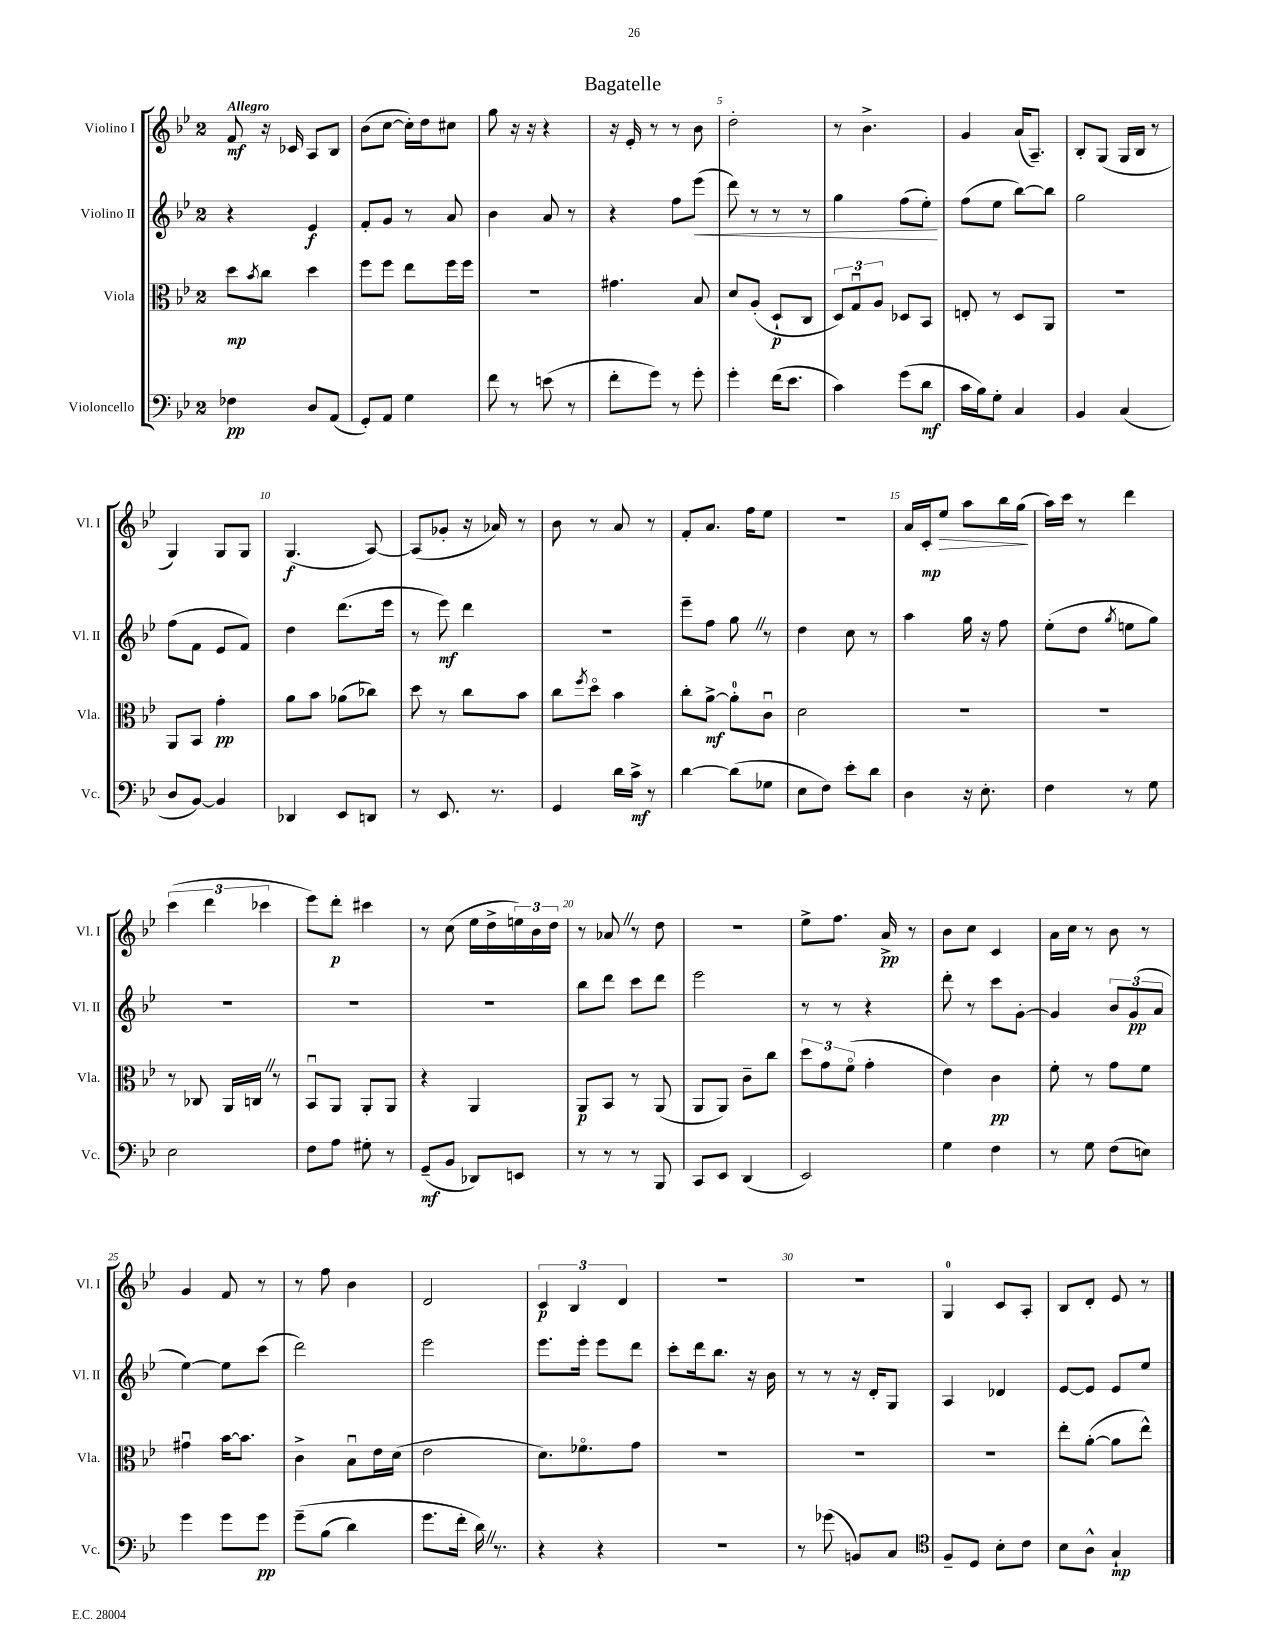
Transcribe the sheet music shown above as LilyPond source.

\header { title = "Bagatelle" }
<<
\new StaffGroup <<
\new Staff = "s0" \with { instrumentName = "Violino I" shortInstrumentName = "Vl. I" } {
    \clef treble \key bes \major \once \override Staff.TimeSignature.style = #'single-digit \time 2/4 \tempo "Allegro"
    f'8\mf r16 ces'16 a8 bes8 |
    bes'8( c''8~ c''16-.) d''16 cis''8 |
    g''8 r16 r16 r4 |
    r16 ees'16-. r8 r8 bes'8 |
    d''2-. |
    r8 bes'4.-> |
    g'4 a'16( a8.--) |
    bes8-. g8( g16 bes16 r8 |
    g4) g8 g8 |
    g4.\f( a8~) |
    a8( ges'8-. r16 aes'16) r8 |
    bes'8 r8 a'8 r8 |
    f'8-. a'8. f''16 ees''8 |
    R2 |
    a'16 c'16-.\mp ees''8\> a''8 bes''16 g''16\!( |
    a''16) c'''16 r8 d'''4 |
    \tuplet 3/2 { c'''4( d'''4 ces'''4 } |
    ees'''8) d'''8-.\p cis'''4 |
    r8 c''8( ees''16 d''16-> \tuplet 3/2 { e''16) bes'16 d''16 } |
    r8 aes'8 \once \override BreathingSign.text = \markup { \musicglyph "scripts.caesura.straight" } \breathe r8 d''8 |
    R2 |
    ees''8-> f''8. a'16->\pp r8 |
    bes'8 c''8 c'4 |
    a'16 c''16 r8 bes'8 r8 |
    g'4 f'8 r8 |
    r8 f''8 bes'4 |
    d'2 |
    \tuplet 3/2 { c'4\p bes4 d'4 } |
    R2 |
    r2 |
    g4-0 c'8 a8-. |
    bes8 d'8-. ees'8 r8 \bar "|." |
}
\new Staff = "s1" \with { instrumentName = "Violino II" shortInstrumentName = "Vl. II" } {
    \clef treble \key bes \major \once \override Staff.TimeSignature.style = #'single-digit \time 2/4
    r4 ees'4\f |
    f'8-. g'8 r8 a'8 |
    bes'4 a'8 r8 |
    r4 f''8 ees'''8\<( |
    d'''8) r8 r8 r8 |
    g''4 f''8( ees''8-.\!) |
    f''8( ees''8 bes''8~) bes''8 |
    g''2 |
    f''8( f'8 ees'8 f'8) |
    d''4 d'''8.( ees'''16 |
    r8 ees'''8\mf) d'''4 |
    R2 |
    ees'''8-- f''8 g''8 \once \override BreathingSign.text = \markup { \musicglyph "scripts.caesura.straight" } \breathe r8 |
    d''4 c''8 r8 |
    a''4 g''16 r16 f''8 |
    ees''8-.( d''8 \acciaccatura { g''8 } e''8 g''8) |
    R2 |
    R2 |
    R2 |
    bes''8 d'''8 c'''8 d'''8 |
    ees'''2 |
    r8 r8 r4 |
    d'''8-. r8 c'''8 g'8~-. |
    g'4 \tuplet 3/2 { bes'8 g'8\pp( a'8 } |
    ees''4~) ees''8 c'''8( |
    d'''2) |
    ees'''2 |
    ees'''8. ees'''16-. ees'''8 d'''8 |
    c'''8-. d'''16 bes''8. r16 bes'16 |
    r8 r8 r16 d'16-. g8 |
    a4 des'4 |
    ees'8~ ees'8 ees'8 ees''8 \bar "|." |
}
\new Staff = "s2" \with { instrumentName = "Viola" shortInstrumentName = "Vla." } {
    \clef alto \key bes \major \once \override Staff.TimeSignature.style = #'single-digit \time 2/4
    d''8\mp \acciaccatura { bes'8 } c''8 d''4 |
    f''8 f''8 ees''8 f''16 f''16 |
    R2 |
    gis'4. bes8 |
    d'8 a8-.( d8-!\p c8 |
    \tuplet 3/2 { d8) g8\downbow a8 } des8 bes,8 |
    e8-. r8 d8 a,8 |
    r2 |
    a,8 bes,8 g'4-.\pp |
    a'8 bes'8 aes'8( ces''8) |
    d''8 r8 c''8 bes'8 |
    c''8 \acciaccatura { f''8 } d''8\flageolet bes'4 |
    c''8-. a'8~->\mf a'8-0-. c'8\downbow |
    d'2 |
    R2 |
    R2 |
    r8 ces8 a,16 c16 \once \override BreathingSign.text = \markup { \musicglyph "scripts.caesura.straight" } \breathe r8 |
    bes,8\downbow a,8 a,8-. a,8 |
    r4 a,4 |
    a,8\p bes,8 r8 a,8( |
    a,8 a,8) c'8-- c''8 |
    \tuplet 3/2 { d''8 g'8 f'8\flageolet( } g'4-. |
    ees'4) c'4\pp |
    f'8-. r8 g'8 f'8 |
    gis'4\downbow bes'16~ bes'8. |
    c'4-> bes8\downbow ees'16 d'16( |
    ees'2 |
    d'8.) fes'8.\flageolet g'8 |
    R2 |
    R2 |
    R2 |
    ees''8-. a'8~-.( a'8 ees''8-^) \bar "|." |
}
\new Staff = "s3" \with { instrumentName = "Violoncello" shortInstrumentName = "Vc." } {
    \clef bass \key bes \major \once \override Staff.TimeSignature.style = #'single-digit \time 2/4
    fes4\pp d8 a,8( |
    g,8-.) a,8 g4 |
    f'8 r8 e'8( r8 |
    f'8-. g'8) r8 g'8-. |
    g'4-. f'16( ees'8. |
    c'4) g'8( d'8\mf |
    c'16 bes16) g8-. c4 |
    bes,4 c4( |
    d8 bes,8~) bes,4 |
    des,4 ees,8 d,8 |
    r8 ees,8. r8. |
    g,4 d'16 c'16->\mf r8 |
    d'4~ d'8( ges8 |
    ees8 f8) ees'8-. d'8 |
    d4 r16 ees8.-. |
    f4 r8 g8 |
    ees2 |
    f8 a8 gis8-. r8 |
    g,8--\mf( bes,8 des,8) e,8 |
    r8 r8 r8 bes,,8 |
    c,8 ees,8 d,4( |
    ees,2) |
    g4 f4 |
    r8 g8 f8( e8) |
    g'4 g'8 g'8\pp |
    g'8--\( bes8( d'4) |
    g'8. f'16-. d'16\) \once \override BreathingSign.text = \markup { \musicglyph "scripts.caesura.straight" } \breathe r8. |
    r4 r4 |
    r2 |
    r8 ges'8( b,8) c8 |
    \clef tenor f8-- d8 bes8-. c'8 |
    bes8 a8-^ g4-!\mp \bar "|." |
}
>>
>>
\layout { \context { \Score \override BarNumber.break-visibility = ##(#f #t #t) barNumberVisibility = #(every-nth-bar-number-visible 5) } }
